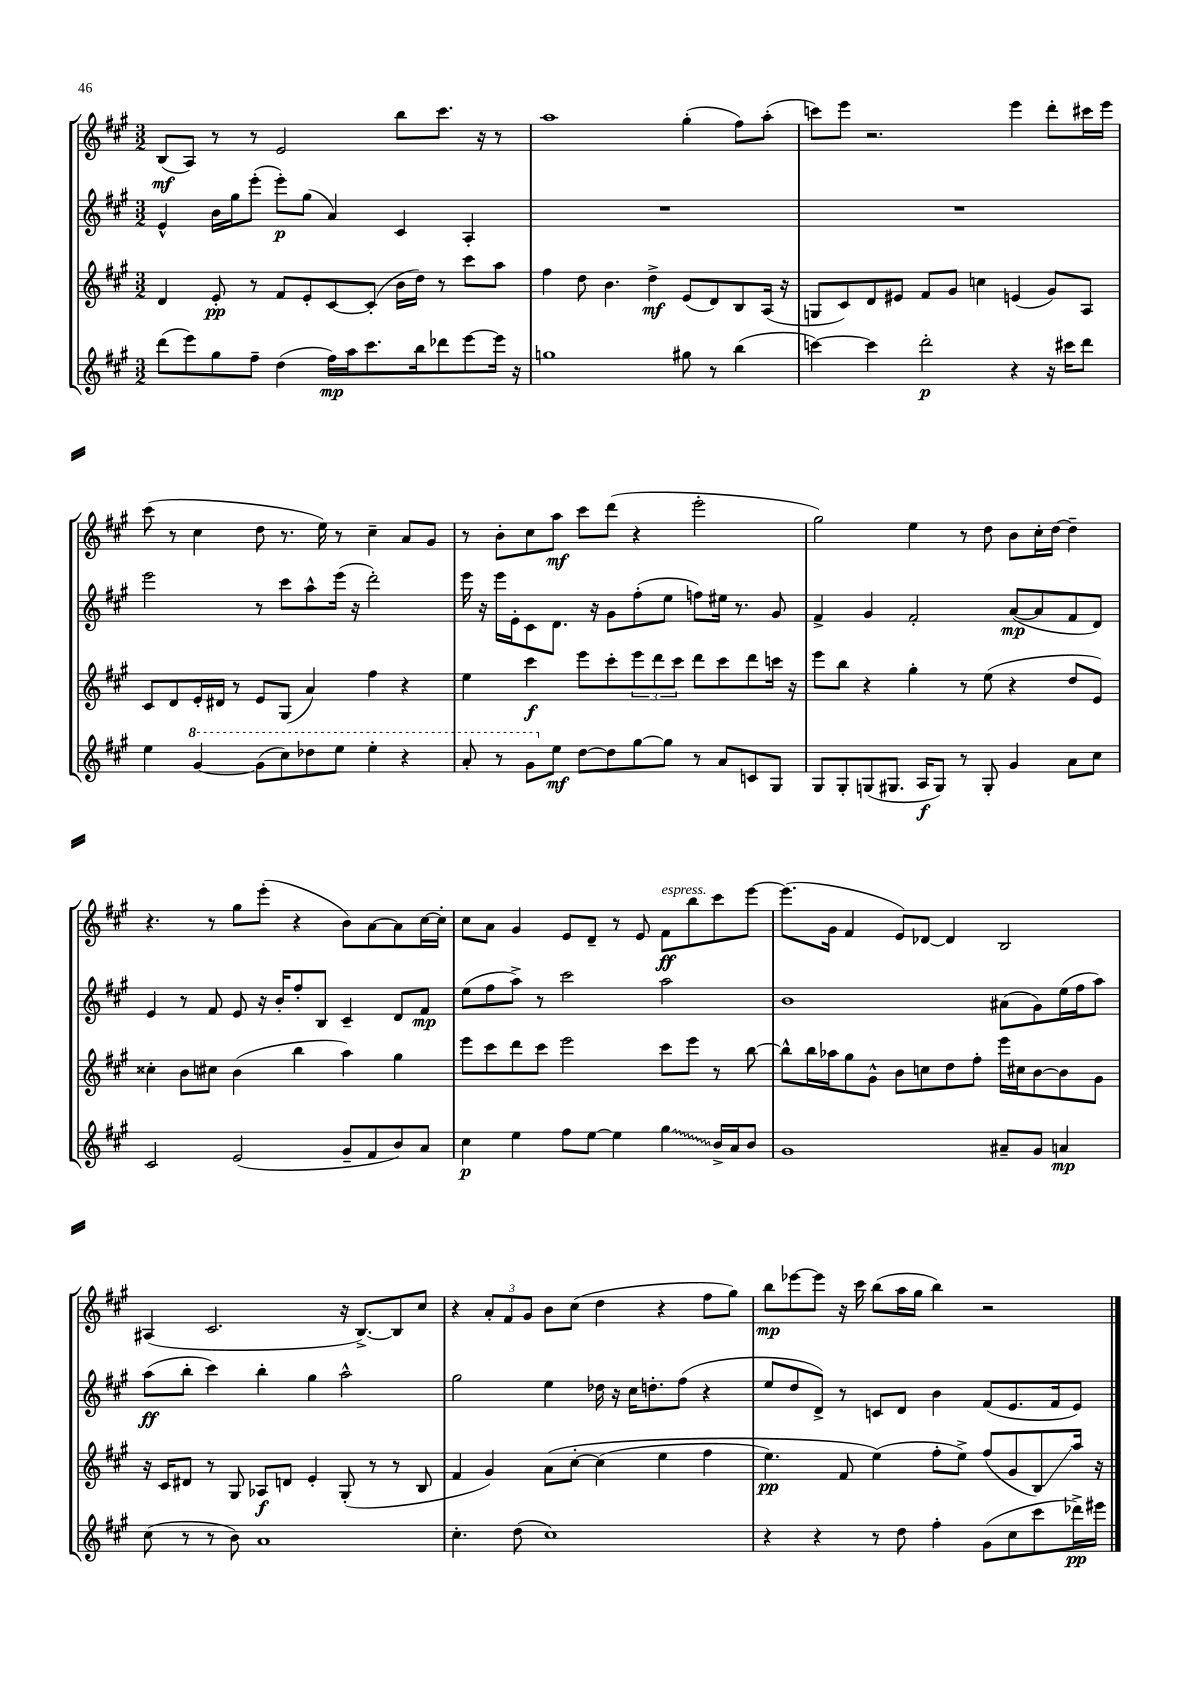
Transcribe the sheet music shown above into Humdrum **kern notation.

**kern	**kern	**kern	**kern
*staff4	*staff3	*staff2	*staff1
*clefG2	*clefG2	*clefG2	*clefG2
*k[f#c#g#]	*k[f#c#g#]	*k[f#c#g#]	*k[f#c#g#]
*M3/2	*M3/2	*M3/2	*M3/2
(8ddd	4d	4e^^	(8B
8eee)	.	.	8A)
8gg#	8e'	16b	8r
.	.	16gg#	.
8ff#~	8r	(8eee'	8r
(4dd	8f#	8eee')	2e
.	8e'	(8gg#	.
16ff#)	[8c#	4a)	.
16aa	.	.	.
8.ccc#	(8c#']	.	.
.	16b	4c#	8bb
16bb	16dd)	.	.
8ddd-	8r	.	8.ccc#
[8eee	8ccc#	4A'	.
.	.	.	16r
16eee]	8aa	.	8r
16r	.	.	.
=	=	=	=
1gg	4ff#	1.r	1aa
.	8dd	.	.
.	4.b	.	.
.	4dd^	.	.
8gg#	(8e	.	(4gg#'
8r	8d)	.	.
(4bb	8B	.	8ff#)
.	(16A	.	(8aa'
.	16r	.	.
=	=	=	=
[4ccc)	8G	1.r	8ccc)
.	8c#)	.	8eee
4ccc]	8d	.	2.r
.	8e#	.	.
2ddd'	8f#	.	.
.	8g#	.	.
.	4cc	.	.
4r	(4e	.	4eee
16r	8g#)	.	8ddd'
16ccc#	.	.	.
8ddd	8A	.	16ccc#
.	.	.	16eee
=	=	=	=
4ee	8c#	2eee	(8ccc#
.	8d	.	8r
[4gg#	16e'	.	4cc#
.	16d#	.	.
.	8r	.	.
(8gg#]	8e	8r	8dd
8ccc#)	(8G#	8ccc#	8.r
8ddd-	4a)	8aa^^	.
.	.	.	16ee)
8eee	.	(16eee	8r
.	.	16r	.
4eee'	4ff#	2ddd')	4cc#~
4r	4r	.	8a
.	.	.	8g#
=	=	=	=
8aa'	4ee	16eee	8r
.	.	16r	.
8r	.	16eee	8b'
.	.	16e'	.
8gg#	4ccc#	8c#	8cc#
8ee	.	8.d	8aa
[8dd	8eee	.	8ccc#
.	.	16r	.
8dd]	8ccc#'	8g#	(8ddd
[8gg#	12eee	(8ff#'	4r
.	12ddd	.	.
8gg#]	.	8ee	.
.	12ccc#	.	.
8r	8ddd	8ff)	2eee'
8a	8ccc#	16ee#	.
.	.	8.r	.
8c	8ddd	.	.
8G#	16ccc	8g#	.
.	16r	.	.
=	=	=	=
8G#	8eee	4f#^	2gg#)
8G#'	8bb	.	.
(8G	4r	4g#	.
8.G#	.	.	.
.	4gg#'	2f#'	4ee
16A	.	.	.
8G#)	.	.	.
8r	8r	.	8r
8G#'	(8ee	.	8dd
4g#	4r	([8a	8b
.	.	8a]	16cc#'
.	.	.	[16dd
8a	8dd	8f#	4dd~]
8cc#	8e)	8d)	.
=	=	=	=
2c#	4cc##'	4e	4.r
.	8b	8r	.
.	8cc#	8f#	8r
(2e	(4b	8e	8gg#
.	.	16r	(8eee'
.	.	16b'	.
.	4bb	8ff#'	4r
.	.	8B	.
8g#~	4aa)	4c#~	8b)
8f#	.	.	[8a
8b)	4gg#	8d	8a]
8a	.	8f#	[16cc#
.	.	.	16cc#']
=	=	=	=
4cc#	8eee	(8ee	8cc#
.	8ccc#	8ff#	8a
4ee	8ddd	8aa^)	4g#
.	8ccc#	8r	.
8ff#	2eee	2ccc#	8e
[8ee	.	.	8d~
4ee]	.	.	8r
.	.	.	8e
4gg#	8ccc#	2aa	8f#
.	8eee	.	8bb
16b^	8r	.	8ccc#
16a	.	.	.
8b	[8bb	.	[8eee
=	=	=	=
1g#	8bb^^]	1b	(8.eee]
.	16bb	.	.
.	16aa-	.	16g#
.	8gg#	.	4f#
.	8g#^^	.	.
.	8b	.	8e)
.	8cc	.	[8d-
.	8dd	.	4d-]
.	8ff#'	.	.
8a#~	16eee	(8a#	2B
.	16cc#	.	.
8g#	[8b	8g#)	.
4a	8b]	(16ee	.
.	.	16ff#	.
.	8g#	8aa)	.
=	=	=	=
(8cc#	16r	(8aa	(4A#
.	16c#	.	.
8r	8d#	8bb'	.
8r	8r	4ccc#)	2.c#
8b)	8G#	.	.
1a	8A-	4bb'	.
.	8d	.	.
.	4e'	4gg#	.
.	(8G#'	2aa^^	16r
.	.	.	[8.B^)
.	8r	.	.
.	8r	.	8B]
.	8B	.	8cc#
=	=	=	=
4.cc#'	4f#	2gg#	4r
.	4g#)	.	12a'
.	.	.	12f#
(8dd	.	.	.
.	.	.	12g#
1cc#)	&(8a	4ee	8b
.	[8cc#'	.	(8cc#
.	(4cc#]	16dd-	4dd
.	.	16r	.
.	.	16cc#	.
.	.	8.dd'	.
.	4ee	.	4r
.	.	(8ff#	.
.	4ff#	4r	8ff#
.	.	.	8gg#)
=	=	=	=
4r	4.ee)	8ee	8bb
.	.	8dd	[8eee-
4r	.	8d^)	8eee-]
.	8f#	8r	16r
.	.	.	16ccc#
8r	(4ee&)	8c	(8bb
8dd	.	8d	16aa
.	.	.	16gg#
4ff#'	8ff#'	4b	4bb)
.	8ee^)	.	.
(8g#	(8ff#	(8f#	2r
8cc#	8g#	8.e	.
8ccc#	8B)	.	.
.	.	16f#	.
16ddd-^)	16aa	8e)	.
16eee#	16r	.	.
==	==	==	==
*-	*-	*-	*-
